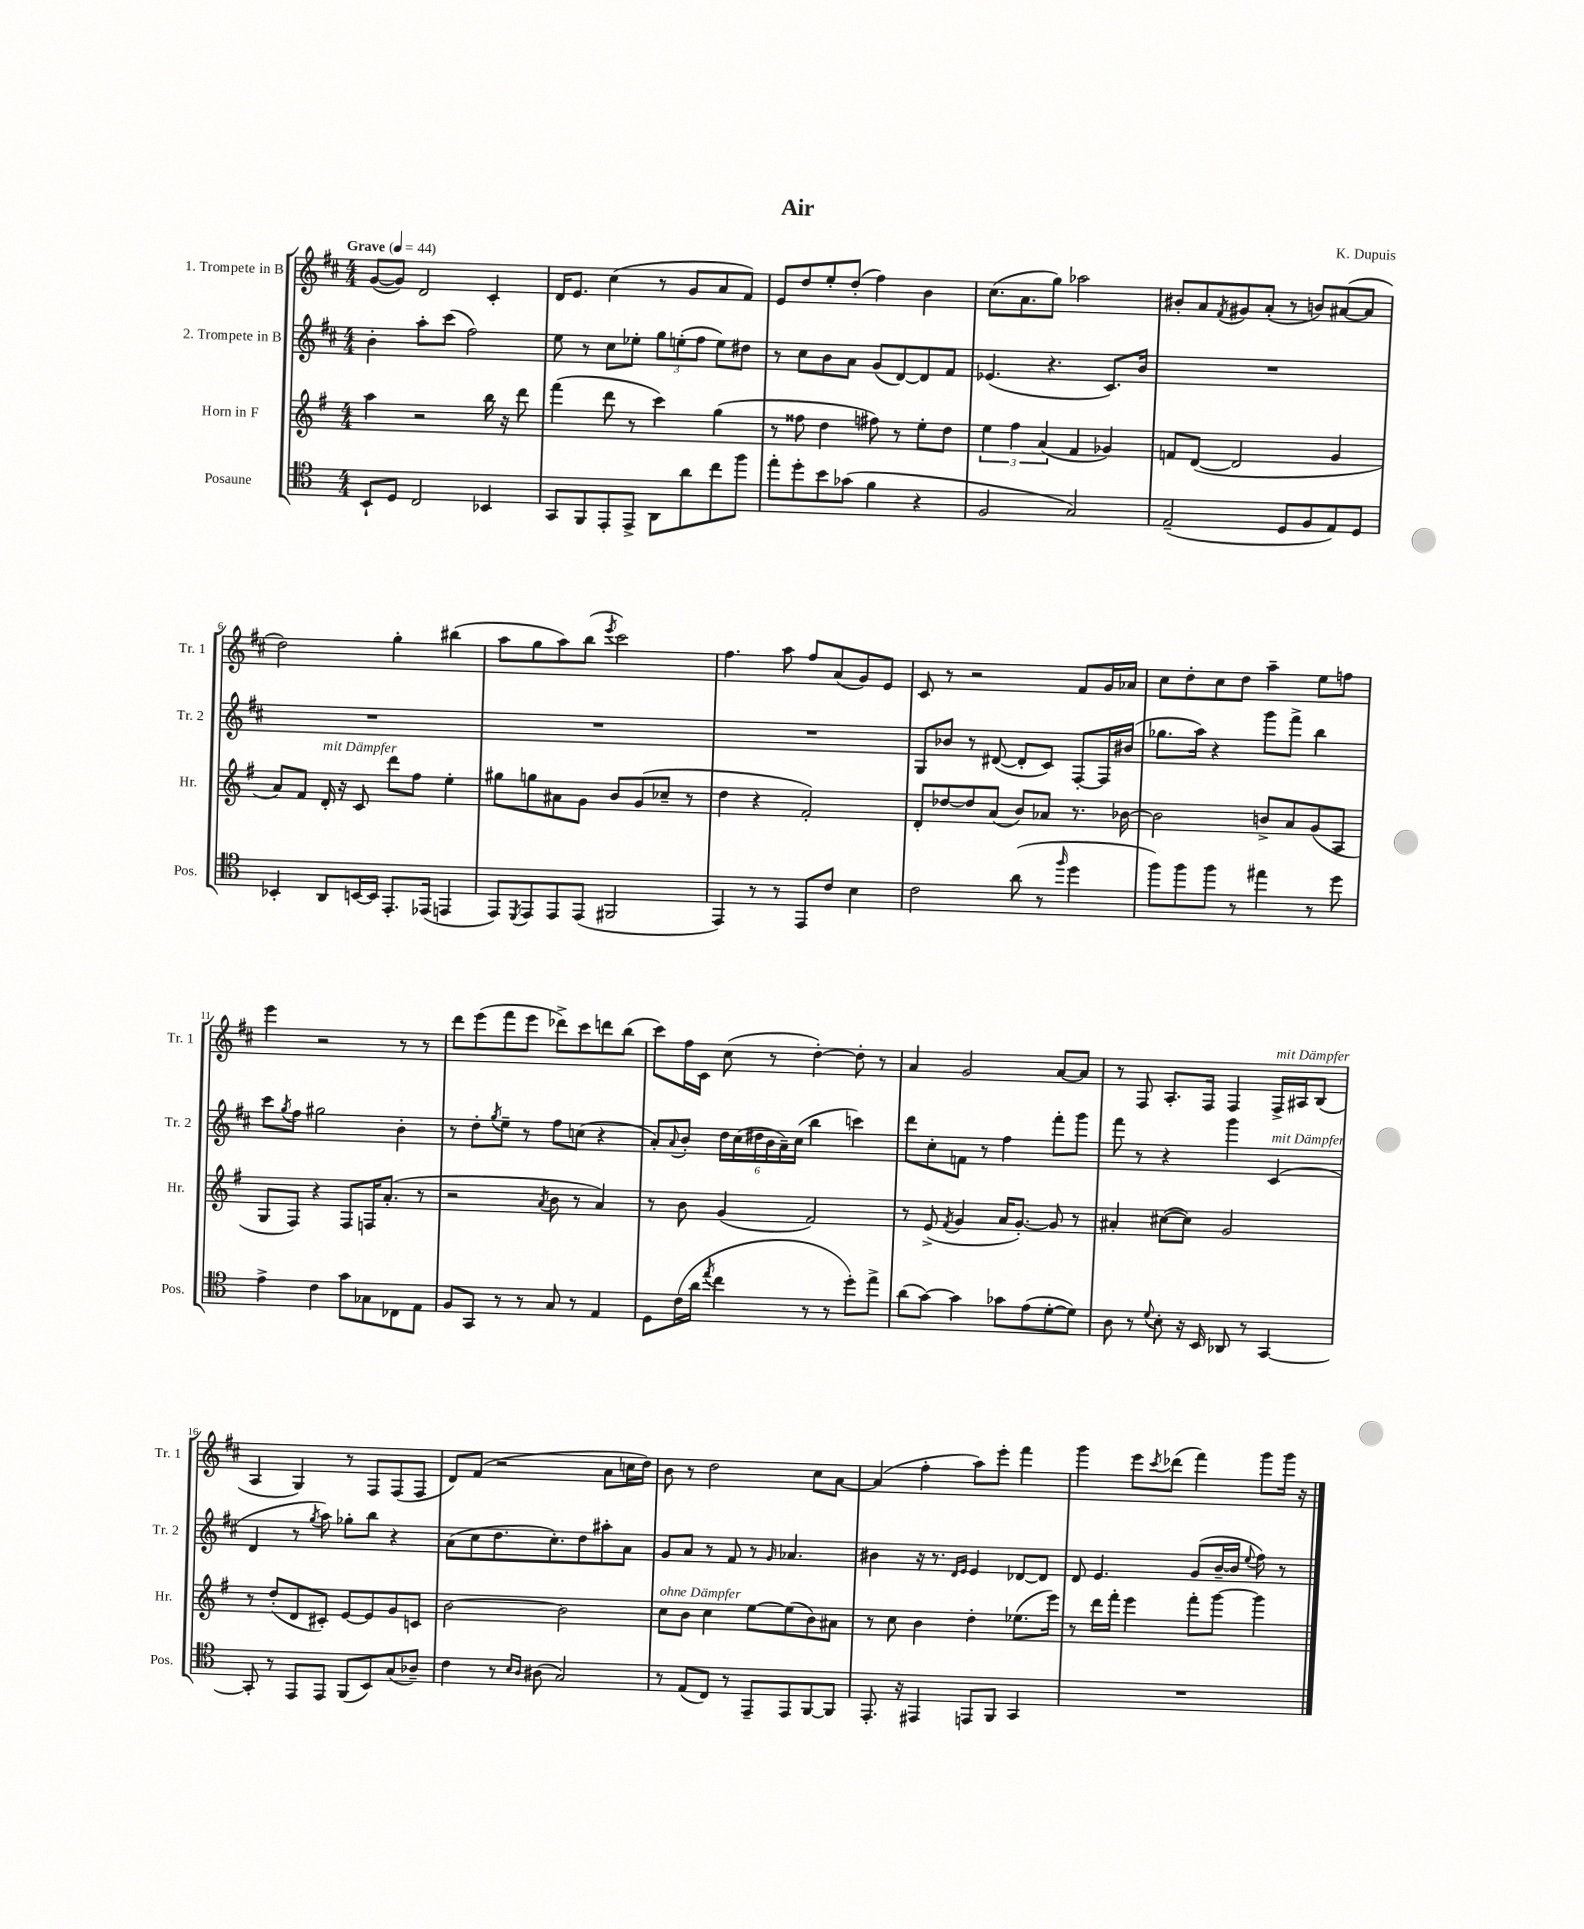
\header { title = "Air" composer = "K. Dupuis" }
<<
\new StaffGroup <<
\new Staff = "s0" \with { instrumentName = "1. Trompete in B" shortInstrumentName = "Tr. 1" } {
    \clef treble \key d \major \numericTimeSignature \time 4/4 \tempo "Grave" 4 = 44
    g'8~( g'8) d'2 cis'4-. |
    d'16 e'8. cis''4( r8 g'8 a'8 fis'8) |
    e'8 d''8 e''8-. d''8-.( fis''4) b'4 |
    cis''8.( a'8. g''8) aes''2 |
    bis'8-. a'8 \acciaccatura { fis'8 } gis'8 a'8-.( r8 b'8) ais'8~( ais'8 |
    d''2) g''4-. bis''4( |
    a''8 g''8 a''8) b''8( \acciaccatura { e'''8 } cis'''2) |
    fis''4. a''8 fis''8 a'8( g'8) e'8 |
    cis'8 r8 r2 fis'8 g'16 aes'16 |
    cis''8 d''8-. cis''8 d''8 a''4-- e''8 f''8 |
    e'''4 r2 r8 r8 |
    d'''8 e'''8( fis'''8 e'''8 des'''8->) cis'''8 d'''8 b''8( |
    cis'''8) fis''16 cis'16 cis''8( r8 d''4~-.) d''8-. r8 |
    a'4 g'2 a'8~ a'8 |
    r8 fis8 a8.-. fis16 fis4 fis16->^\markup { \italic "mit Dämpfer" } ais16 b8( |
    a4 g4) r8 fis8 fis8( fis8 |
    d'8) fis'8( r2 a'8 c''16 d''16) |
    b'8 r8 d''2 cis''8 a'8~ |
    a'4( fis''4-. a''8) e'''8-. fis'''4 |
    g'''4 e'''8 \acciaccatura { cis'''8 } des'''8( fis'''4) g'''8 g'''16 r16 \bar "|." |
}
\new Staff = "s1" \with { instrumentName = "2. Trompete in B" shortInstrumentName = "Tr. 2" } {
    \clef treble \key d \major \numericTimeSignature \time 4/4
    b'4-. a''8-. cis'''8( fis''2) |
    e''8 r8 cis''8 ees''8-. \tuplet 3/2 { g''8 e''8-.( fis''8 } e''8) dis''8 |
    r8 cis''8 b'8 a'8 g'8( d'8~) d'8 fis'8 |
    ees'4.( r4. cis'8.) b'16 |
    R1 |
    R1 |
    R1 |
    R1 |
    g8 bes'8 r8 dis'8~( dis'8-. cis'8) fis8~-. fis16 bis'16( |
    ges''8. a''16) r4 g'''8 fis'''8-> b''4 |
    cis'''8 \acciaccatura { g''8 } fis''8 gis''2 b'4-. |
    r8 d''8-. \acciaccatura { g''8 } e''8-- r8 fis''8 c''8( r4 |
    a'8-.) \appoggiatura { a'8 } b'8-. \tuplet 6/4 { d''16 cis''16( dis''16 b'16 a'16--) cis''16( } b''4 c'''4) |
    d'''8 cis''8-. f'8 r8 fis''4 fis'''8-. g'''8 |
    fis'''8 r8 r4 g'''4 cis'4^\markup { \italic "mit Dämpfer" }( |
    d'4 r8 \acciaccatura { g''8 } a''8) ges''8-. b''8 r4 |
    a'8( cis''8 d''8. cis''8.-.) d''8 ais''8-. a'8 |
    g'8 a'8 r8 fis'8 r8 \grace { g'16 } aes'4. |
    bis'4 r16 r8. \grace { d'16 e'16 } e'4 des'8~ des'8 |
    d'8 e'4. g'8( b'16~-- b'16 \appoggiatura { e''8 } fis''8) r8 \bar "|." |
}
\new Staff = "s2" \with { instrumentName = "Horn in F" shortInstrumentName = "Hr." } {
    \clef treble \key g \major \numericTimeSignature \time 4/4
    a''4 r2 b''16 r16 d'''8 |
    fis'''4( d'''8 r8 c'''4) g''4( |
    r8 fisis''8 d''4 fis''8) r8 e''8-. d''8 |
    \tuplet 3/2 { e''4 fis''4 a'4( } fis'4 ges'4) |
    f'8 d'8~( d'2 g'4 |
    a'8) fis'8 d'16-.^\markup { \italic "mit Dämpfer" } r16 c'8 d'''8 fis''8 e''4-. |
    gis''8 g''8 ais'8 g'8 b'8 g'8( ces''8-- r8 |
    d''4 r4 fis'2-.) |
    d'8-. des''8~ des''8 a'8( b'8) aes'8 r8. bes'16~ |
    bes'2 b'8-> a'8 g'8( a8 |
    g8 fis8) r4 fis8 f16 a'8.-.( r8 |
    r2 \acciaccatura { a'8 } b'8 r8 a'4) |
    r8 b'8 g'4( fis'2) |
    r8 e'8->( \acciaccatura { fis'8 } g'4 a'16 g'8.~-.) g'8 r8 |
    ais'4-. cis''8~( cis''8) g'2 |
    r8 d''8-.( d'8 cis'8-.) e'8~ e'8 g'8 c'8 |
    b'2~ b'2 |
    c''8^\markup { \italic "ohne Dämpfer" } b'8 c''4 e''8~ e''8( b'8) ais'8 |
    r8 c''8 b'4 d''4-. ees''8.( e'''16) |
    r8 d'''16 fis'''16-. e'''4 fis'''8-. g'''8~ g'''4 \bar "|." |
}
\new Staff = "s3" \with { instrumentName = "Posaune" shortInstrumentName = "Pos." } {
    \clef tenor \key c \major \numericTimeSignature \time 4/4
    b,8-! d8 c2 bes,4 |
    g,8 f,8 e,8-. e,8-> a,8 a'8 c''8 f''8 |
    e''8-. d''8-. b'8 ges'8( f'4 r4 |
    f2 g2) |
    e2--( d8 f8 e8) d8 |
    bes,4-. a,8 b,16~ b,16 e,8.-. ees,16( e,4 |
    e,8) \acciaccatura { d,8 } e,8 e,8 e,8( fis,2 |
    e,4) r8 r8 e,8 c'8 b4 |
    c'2 a'8( r8 \grace { f''16 } d''4 |
    f''8) f''8 f''8 r8 eis''4 r8 d''8 |
    e'4-> c'4 g'8 ges8 ces8 e8 |
    f8 g,8 r8 r8 g8 r8 e4 |
    d8 c'16( a'16 \acciaccatura { e''8 } c''4 r8 r8 d''8-.) e''8-> |
    a'8( g'8~) g'4 ges'8 e'8( d'8~-. d'8) |
    a8 r8 \appoggiatura { d'8 } b8-. r16 b,16 aes,8 r8 g,4~ |
    g,8-. r8 e,8 e,8 f,8( b,8) g8( aes8--) |
    c'4 r8 \grace { b16 a16 } ais8( g2) |
    r8 e8( c8) r8 e,8-- e,8 f,8~ f,8 |
    e,8.-. r16 eis,4 e,8 f,8 g,4 |
    R1 \bar "|." |
}
>>
>>
